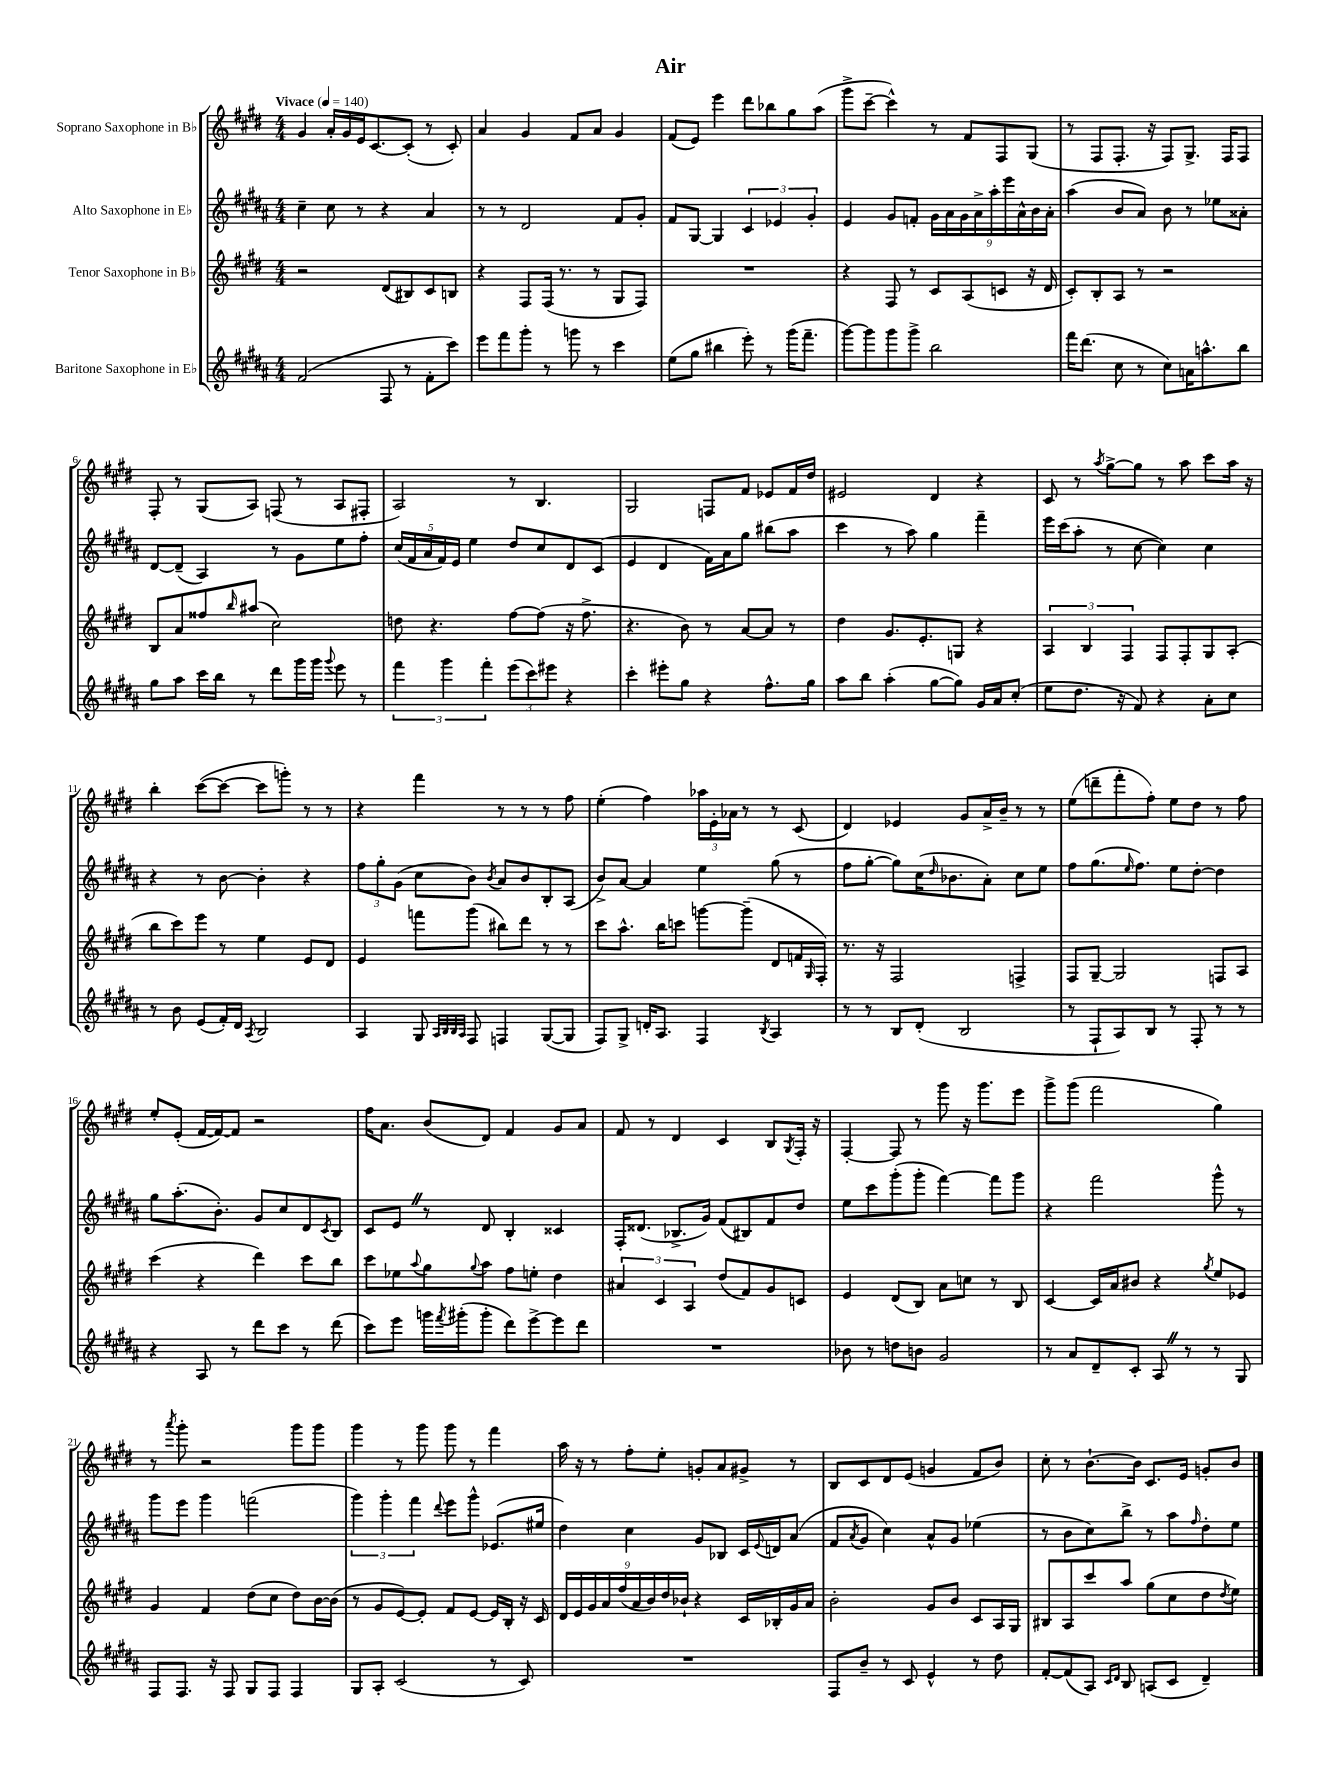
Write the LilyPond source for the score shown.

\header { title = "Air" }
<<
\new StaffGroup <<
\new Staff = "s0" \with { instrumentName = "Soprano Saxophone in Bb" } {
    \clef treble \key e \major \numericTimeSignature \time 4/4 \tempo "Vivace" 4 = 140
    gis'4 a'16-. gis'16 e'16 cis'8.~ cis'8-.( r8 cis'8-.) |
    a'4 gis'4 fis'8 a'8 gis'4 |
    fis'8( e'8) e'''4 dis'''8 bes''8 gis''8 a''8( |
    gis'''8-> cis'''8~-- cis'''4-^) r8 fis'8 fis8 gis8( |
    r8 fis8 fis8.-. r16 fis8) gis8.-> fis16 fis8 |
    fis8-. r8 gis8( a8) f8( r8 a8 fis8-. |
    a2) r8 b4. |
    gis2 f8 fis'8 ees'8 fis'16 dis''16 |
    eis'2 dis'4 r4 |
    cis'8 r8 \acciaccatura { a''8 } gis''8~-> gis''8 r8 a''8 cis'''8 a''16 r16 |
    b''4-. cis'''8~( cis'''8~ cis'''8 g'''8-.) r8 r8 |
    r4 fis'''4 r8 r8 r8 fis''8 |
    e''4-.( fis''4) \tuplet 3/2 { aes''16 e'16-. aes'16 } r8 r8 cis'8( |
    dis'4) ees'4 gis'8 a'16-> b'16-- r8 r8 |
    e''8( d'''8-- fis'''8-. fis''8-.) e''8 dis''8 r8 fis''8 |
    e''8-. e'8-.( fis'16~ fis'16~) fis'8 r2 |
    fis''16 a'8. b'8( dis'8) fis'4 gis'8 a'8 |
    fis'8 r8 dis'4 cis'4 b8 \acciaccatura { gis8 } fis16-. r16 |
    fis4~-. fis8 r8 gis'''8 r16 gis'''8. e'''8 |
    gis'''8-> gis'''8( fis'''2 gis''4) |
    r8 \acciaccatura { a'''8 } gis'''8-. r2 gis'''8 gis'''8 |
    gis'''4 r8 gis'''8 gis'''8 r8 fis'''4 |
    a''16 r16 r8 fis''8-. e''8-. g'8-. a'8 gis'8-> r8 |
    b8 cis'8 dis'8 e'8( g'4 fis'8 b'8) |
    cis''8-. r8 b'8.~-! b'16 cis'8. e'16 g'8-. b'8 \bar "|." |
}
\new Staff = "s1" \with { instrumentName = "Alto Saxophone in Eb" } {
    \clef treble \key b \major \numericTimeSignature \time 4/4
    cis''4-- cis''8 r8 r4 ais'4 |
    r8 r8 dis'2 fis'8 gis'8-. |
    fis'8 gis8~ gis4 \tuplet 3/2 { cis'4 ees'4 gis'4-. } |
    e'4 gis'8 f'8-. \tuplet 9/8 { gis'16 ais'16 gis'16 ais'16-> ais''16-. e'''16 ais'16-^ b'16 ais'16-. } |
    ais''4( b'8 ais'8) b'8 r8 ees''8 aisis'8-. |
    dis'8~ dis'8--( ais4) r8 gis'8 e''8 fis''8-. |
    \tuplet 5/4 { cis''16( fis'16 ais'16 fis'16) e'16 } e''4 dis''8 cis''8 dis'8 cis'8( |
    e'4 dis'4 fis'16) ais'16 gis''8 bis''8( ais''8 |
    cis'''4 r8 ais''8) gis''4 fis'''4-- |
    e'''16 cis'''16( ais''8-. r8 cis''8~ cis''4) cis''4 |
    r4 r8 b'8~ b'4-. r4 |
    \tuplet 3/2 { fis''8 gis''8-. gis'8( } cis''8 b'8) \acciaccatura { b'8 } ais'8 b'8 b8-. ais8( |
    b'8->) ais'8~ ais'4 e''4 gis''8( r8 |
    fis''8 gis''8~-. gis''8) cis''16( \grace { dis''16 } bes'8. ais'8-.) cis''8 e''8 |
    fis''8 gis''8.( \grace { e''16 } fis''8.) e''8 dis''8~-. dis''4 |
    gis''8 ais''8.-.( b'8.-.) gis'8 cis''8 dis'8 \acciaccatura { cis'8 } b8 |
    cis'8 e'8 \once \override BreathingSign.text = \markup { \musicglyph "scripts.caesura.straight" } \breathe r8 dis'8 b4-. cisis'4 |
    fis16-. disis'8.( bes8.-> gis'16) fis'8( bis8) fis'8 dis''8 |
    e''8 cis'''8 gis'''8-.( gis'''8-. fis'''4~) fis'''8 gis'''8 |
    r4 fis'''2 gis'''8-^ r8 |
    gis'''8 e'''8 gis'''4 f'''2( |
    \tuplet 3/2 { gis'''4) gis'''4-. fis'''4 } \appoggiatura { dis'''8 } e'''8 gis'''8-^ ees'8.( eis''16 |
    dis''4) cis''4 gis'8 bes8 cis'16 \appoggiatura { e'8 } d'16 ais'8( |
    fis'8 \acciaccatura { ais'8 } gis'8 cis''4) ais'8-^ gis'8 ees''4( |
    r8 b'8 cis''8) b''8-> r8 ais''8 \grace { fis''16 } dis''8-. e''8 \bar "|." |
}
\new Staff = "s2" \with { instrumentName = "Tenor Saxophone in Bb" } {
    \clef treble \key e \major \numericTimeSignature \time 4/4
    r2 dis'8( bis8) cis'8 b8 |
    r4 fis8 fis16( r8. r8 gis8 fis8) |
    R1 |
    r4 fis8 r8 cis'8 a8( c'8 r16 dis'16 |
    cis'8-.) b8-. a8 r8 r2 |
    b8 a'8 fisis''8 \grace { b''16 } ais''8( cis''2) |
    d''8 r4. fis''8~ fis''8( r16 fis''8.-> |
    r4. b'8) r8 a'8~ a'8 r8 |
    dis''4 gis'8. e'8.-. g8 r4 |
    \tuplet 3/2 { a4 b4 fis4 } fis8 fis8-. gis8 a8-.( |
    b''8 cis'''8) e'''8 r8 e''4 e'8 dis'8 |
    e'4 f'''8 gis'''8( bis''8) dis'''8 r8 r8 |
    cis'''8 a''8.-^ b''16 c'''8 g'''8~ g'''8--( dis'8 f'16 \grace { gis16 } fis16-.) |
    r8. r16 fis2 f4-> |
    fis8 gis8~-- gis2 f8 a8 |
    cis'''4( r4 dis'''4) cis'''8 b''8 |
    cis'''8 ees''8 \appoggiatura { a''8 } gis''8 \appoggiatura { gis''8 } a''8 fis''8 e''8-. dis''4 |
    \tuplet 3/2 { ais'4 cis'4 a4 } dis''8( fis'8) gis'8 c'8 |
    e'4 dis'8( b8) a'8 c''8 r8 b8 |
    cis'4~ cis'16 a'16 bis'8 r4 \acciaccatura { gis''8 } e''8 ees'8 |
    gis'4 fis'4 dis''8( cis''8 dis''8) b'16~ b'16( |
    r8 gis'8 e'8~) e'8-. fis'8 e'8~ e'16 b16-. r16 cis'16 |
    \tuplet 9/8 { dis'16 e'16 gis'16 a'16 fis''16( a'16 b'16) dis''16 bes'16-! } r4 cis'16 bes16-. gis'16 a'16 |
    b'2-. gis'8 b'8 cis'8 a16 gis16 |
    bis8 a8 cis'''8 a''8 gis''8( cis''8 dis''8 \acciaccatura { dis''8 } e''8) \bar "|." |
}
\new Staff = "s3" \with { instrumentName = "Baritone Saxophone in Eb" } {
    \clef treble \key b \major \numericTimeSignature \time 4/4
    fis'2( fis8 r8 fis'8-. cis'''8) |
    e'''8 fis'''8 gis'''8-. r8 g'''8 r8 cis'''4 |
    e''8( gis''8 bis''4 e'''8-.) r8 gis'''16( fis'''8.-- |
    gis'''8~) gis'''8 gis'''8 gis'''8-> b''2 |
    fis'''16 dis'''8.( cis''8 r8 cis''8) a'16 a''8.-^ b''8 |
    gis''8 ais''8 cis'''16 b''16 r8 dis'''8 gis'''16 gis'''16 \appoggiatura { gis'''8 } e'''8 r8 |
    \tuplet 3/2 { fis'''4 gis'''4 fis'''4-. } \tuplet 3/2 { e'''8( cis'''8) eis'''8 } r4 |
    cis'''4-. eis'''8-. gis''8 r4 fis''8.-^ gis''16 |
    ais''8 b''8 ais''4-.( gis''8~ gis''8) gis'16 ais'16 cis''8-.( |
    e''8 dis''8. r16 fis'8) r4 ais'8-. cis''8 |
    r8 b'8 e'8( fis'16-.) dis'16 \acciaccatura { ais8 } b2 |
    ais4 gis8 \grace { ais32 b32 b32 ais32 } fis8 f4 gis8~( gis8 |
    fis8) gis8-> d'16-. ais8. fis4 \acciaccatura { b8 } ais4 |
    r8 r8 b8 dis'8-.( b2 |
    r8 fis8-! ais8) b8 r8 fis8-. r8 r8 |
    r4 ais8 r8 dis'''8 cis'''8 r8 dis'''8( |
    cis'''8) e'''8 g'''16 \acciaccatura { fis'''8 } gis'''16-.( gis'''8-. dis'''8) e'''8~-> e'''8 dis'''8 |
    R1 |
    bes'8 r8 d''8 b'8 gis'2 |
    r8 ais'8 dis'8-- cis'8-. ais8 \once \override BreathingSign.text = \markup { \musicglyph "scripts.caesura.straight" } \breathe r8 r8 gis8 |
    fis8 fis8. r16 fis8 gis8 fis8 fis4 |
    gis8 ais8-. cis'2( r8 cis'8) |
    R1 |
    fis8 b'8-- r8 cis'8 e'4-^ r8 dis''8 |
    fis'8~-. fis'8( ais8) \grace { cis'16 dis'16 } b8 a8( cis'8 dis'4--) \bar "|." |
}
>>
>>
